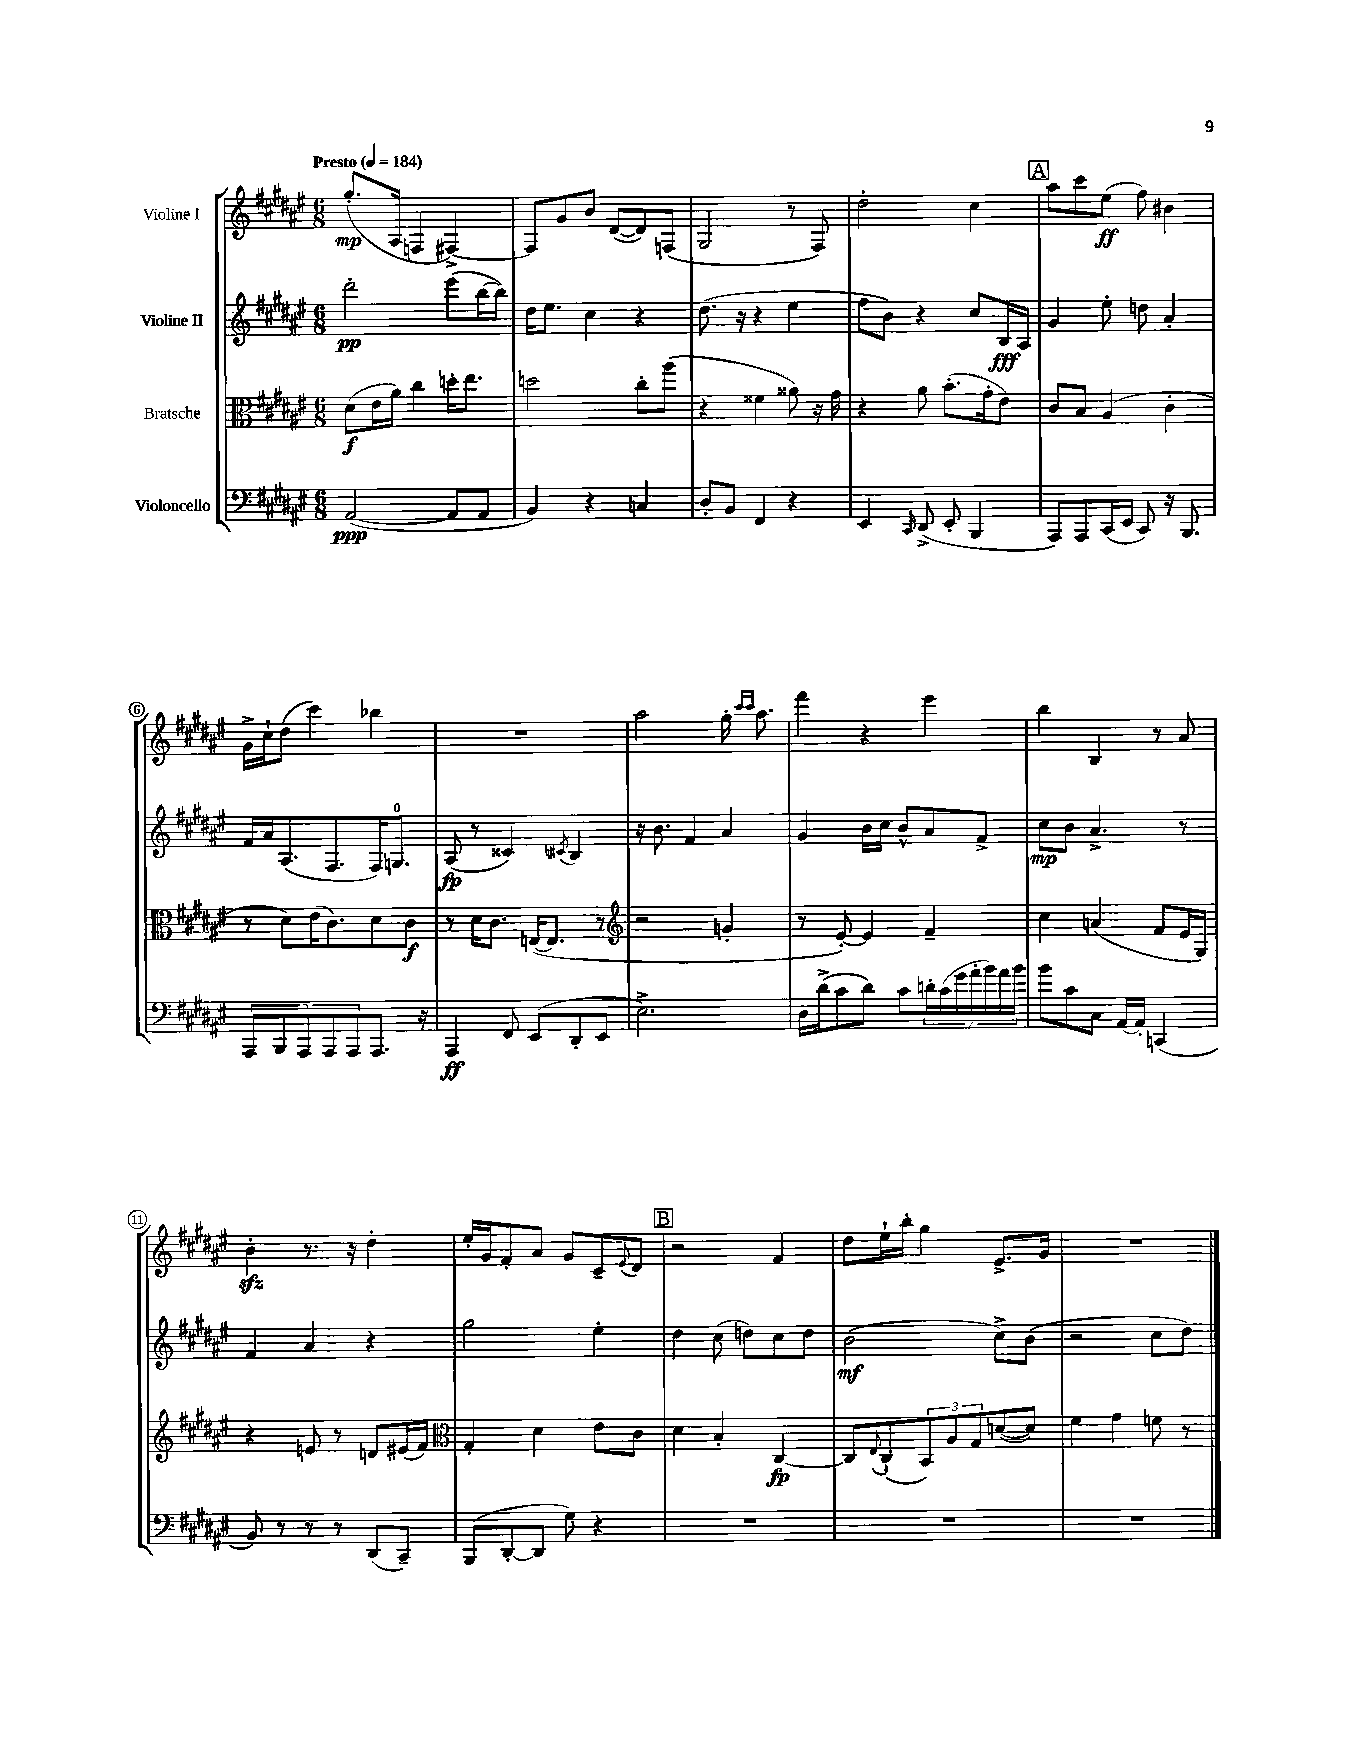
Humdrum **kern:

**kern	**dynam	**kern	**dynam	**kern	**dynam	**kern	**dynam
*part4	*part4	*part3	*part3	*part2	*part2	*part1	*part1
*staff4	*staff4	*staff3	*staff3	*staff2	*staff2	*staff1	*staff1
*I"Violoncello	*	*I"Bratsche	*	*I"Violine II	*	*I"Violine I	*
*clefF4	*	*clefC3	*	*clefG2	*	*clefG2	*
*k[f#c#g#d#a#e#]	*	*k[f#c#g#d#a#e#]	*	*k[f#c#g#d#a#e#]	*	*k[f#c#g#d#a#e#]	*
*M6/8	*	*M6/8	*	*M6/8	*	*M6/8	*
*MM184	*	*MM184	*	*MM184	*	*MM184	*
=1	=1	=1	=1	=1	=1	=1	=1
!	!	!	!	!	!	!LO:TX:a:B:t=Presto	!
([2AA#/	ppp	(8d#\L	f	2ddd#'\	pp	(8.gg#'/L	mp
.	.	16e#\L	.	.	.	.	.
.	.	16a#\JJ)	.	.	.	16A#/Jk	.
.	.	4cc#\	.	.	.	4Fn/	.
8AA#/L]	.	16ddn'\KL	.	(8eee#\L	.	[4F#X^/)	.
.	.	8.ee#\J	.	.	.	.	.
8AA#/J	.	.	.	[16bb\L	.	.	.
.	.	.	.	16bb\JJ])	.	.	.
=2	=2	=2	=2	=2	=2	=2	=2
4BB/)	.	2ddn\	.	16dd#\KL	.	8F#/L]	.
.	.	.	.	8.ee#\J	.	.	.
.	.	.	.	.	.	8g#/	.
4r	.	.	.	4cc#\	.	8b/J	.
.	.	.	.	.	.	([8d#/L	.
4Cn/	.	8cc#'\L	.	4r	.	8d#/])	.
.	.	(8aa#\J	.	.	.	(8Fn/J	.
=3	=3	=3	=3	=3	=3	=3	=3
8D#'/L	.	4r	.	(8.dd#\	.	2G#/	.
8BB/J	.	.	.	.	.	.	.
.	.	.	.	16r	.	.	.
4FF#/	.	4f##X\	.	4r	.	.	.
4r	.	8a##X\)	.	4ee#\	.	8r	.
.	.	16r	.	.	.	8F#/)	.
.	.	16g#\	.	.	.	.	.
=4	=4	=4	=4	=4	=4	=4	=4
4EE#/	.	4r	.	8ff#\L	.	2dd#'\	.
.	.	.	.	8b\J)	.	.	.
16qqCC#/	.	.	.	.	.	.	.
(8DD#^/	.	8a#\	.	4r	.	.	.
8EE#'/	.	(8.b'\L	.	.	.	.	.
4BBB/	.	.	.	8cc#/L	.	4cc#\	.
.	.	16g#'\k	.	.	.	.	.
.	.	8e#\J)	.	16B/L	fff	.	.
.	.	.	.	16A#/JJ	.	.	.
!!LO:REH:place=s1:t=A
=5	=5	=5	=5	=5	=5	=5	=5
8AAA#/L)	.	8c#/L	.	4g#/	.	8aa#\L	.
8AAA#/	.	8B/J	.	.	.	8ccc#\	.
(16CC#/L	.	(4A#/	.	8ee#'\	.	(8ee#\J	ff
16EE#/JJ	.	.	.	.	.	.	.
8CC#/)	.	.	.	8ddn\	.	8ff#\)	.
16r	.	4c#'\	.	4a#'/	.	4b#X\	.
8.BBB/	.	.	.	.	.	.	.
!!LO:LB:g=z
=6	=6	=6	=6	=6	=6	=6	=6
10AAA#/L	.	8r	.	16f#/LL	.	16g#^\LL	.
.	.	.	.	16a#/J	.	16cc#`\J	.
10BBB/	.	.	.	.	.	.	.
.	.	8d#\L)	.	(8.A#/	.	(8dd#\J	.
10AAA#/	.	.	.	.	.	.	.
.	.	(16e#\K	.	.	.	4ccc#\)	.
10AAA#/	.	.	.	.	.	.	.
.	.	8.c#\)	.	8.F#/	.	.	.
10AAA#/	.	.	.	.	.	.	.
8.AAA#/J	.	8d#\	.	16F#/K)	.	4bb-X\	.
.	.	.	.	8.Gn/J	.	.	.
.	.	8c#\J	f	.	.	.	.
16r	.	.	.	.	.	.	.
=7	=7	=7	=7	=7	=7	=7	=7
4AAA#/	ff	8r	.	(8A#/	fp	2.r	.
.	.	16d#\KL	.	8r	.	.	.
.	.	8.c#\J	.	.	.	.	.
8FF#/	.	.	.	4c##X/)	.	.	.
(8EE#/L	.	([16En/KL	.	.	.	.	.
.	.	8.E/J]	.	.	.	.	.
.	.	.	.	8qc#X/	.	.	.
8DD#'/	.	.	.	4B/	.	.	.
8EE#/J	.	8r	.	.	.	.	.
=8	=8	=8	=8	=8	=8	=8	=8
*	*	*clefG2	*	*	*	*	*
2.E#^\)	.	2r	.	16r	.	2aa#\	.
.	.	.	.	8.b\	.	.	.
.	.	.	.	4f#/	.	.	.
.	.	4gn'/	.	4a#/	.	16gg#'\	.
.	.	.	.	.	.	16qqccc#/LL	.
.	.	.	.	.	.	16qqccc#/JJ	.
.	.	.	.	.	.	8.aa#\	.
=9	=9	=9	=9	=9	=9	=9	=9
16D#\LL	.	8r	.	4g#/	.	4fff#\	.
(16d#^\J	.	.	.	.	.	.	.
8c#\	.	[8e#'/)	.	.	.	.	.
8d#\J)	.	4e#/]	.	16b\LL	.	4r	.
.	.	.	.	16cc#\JJ	.	.	.
8c#\L	.	.	.	8b^^/L	.	.	.
28dn'\L	.	4f#~/	.	8a#/	.	4eee#\	.
(28c#\	.	.	.	.	.	.	.
28g#\	.	.	.	.	.	.	.
28a#'\	.	.	.	.	.	.	.
.	.	.	.	8f#^/J	.	.	.
28b\)	.	.	.	.	.	.	.
28a#\	.	.	.	.	.	.	.
28b\JJ	.	.	.	.	.	.	.
=10	=10	=10	=10	=10	=10	=10	=10
8b\L	.	4cc#\	.	8cc#\L	mp	4bb\	.
8c#\	.	.	.	8b\J	.	.	.
8C#\J	.	(4an/	.	4.a#^/	.	4B/	.
[16AA#/LL	.	.	.	.	.	.	.
16AA#'/JJ]	.	.	.	.	.	.	.
(4CCn/	.	8f#/L	.	.	.	8r	.
.	.	16e#/L	.	8r	.	8a#/	.
.	.	16G#/JJ)	.	.	.	.	.
!!LO:LB:g=z
=11	=11	=11	=11	=11	=11	=11	=11
8BB/)	.	4r	.	4f#/	.	4bzz'\	.
8r	.	.	.	.	.	.	.
8r	.	8en/	.	4a#/	.	8.r	.
8r	.	8r	.	.	.	.	.
.	.	.	.	.	.	16r	.
(8DD#/L	.	8dn/L	.	4r	.	4dd#'\	.
8CC#~/J)	.	(16e#X/L	.	.	.	.	.
.	.	16f#/JJ)	.	.	.	.	.
=12	=12	=12	=12	=12	=12	=12	=12
*	*	*clefC3	*	*	*	*	*
(8BBB/L	.	4G#'/	.	2gg#\	.	16ee#'/LL	.
.	.	.	.	.	.	16g#/J	.
[8DD#'/	.	.	.	.	.	8f#'/	.
8DD#/J]	.	4d#\	.	.	.	8a#/J	.
8G#\)	.	.	.	.	.	8g#/L	.
4r	.	8e#\L	.	4ee#'\	.	8c#~/	.
.	.	.	.	.	.	8qqe#/	.
.	.	8c#\J	.	.	.	8d#/J	.
!!LO:REH:place=s1:t=B
=13	=13	=13	=13	=13	=13	=13	=13
2.r	.	4d#\	.	4dd#\	.	2r	.
.	.	4B'/	.	(8cc#\	.	.	.
.	.	.	.	8ddn\L)	.	.	.
.	.	[4C#/	fp	8cc#\	.	4f#/	.
.	.	.	.	8dd\J	.	.	.
=14	=14	=14	=14	=14	=14	=14	=14
2.r	.	8C#/L]	.	(2b\	mf	8dd#\L	.
.	.	8qqE#/	.	.	.	.	.
.	.	(8C#`/	.	.	.	16ee#`\L	.
.	.	.	.	.	.	16bb'\JJ	.
.	.	12BB/)	.	.	.	4gg#\	.
.	.	12A#/	.	.	.	.	.
.	.	12G#/	.	.	.	.	.
.	.	([8dn/	.	8cc#^\L)	.	8.e#^/L	.
.	.	8d/J])	.	(8b\J	.	.	.
.	.	.	.	.	.	16g#/Jk	.
=15	=15	=15	=15	=15	=15	=15	=15
2.r	.	4f#\	.	2r	.	2.r	.
.	.	4g#\	.	.	.	.	.
.	.	8fn\	.	8cc#\L	.	.	.
.	.	8r	.	8dd#\J)	.	.	.
==	==	==	==	==	==	==	==
*-	*-	*-	*-	*-	*-	*-	*-
